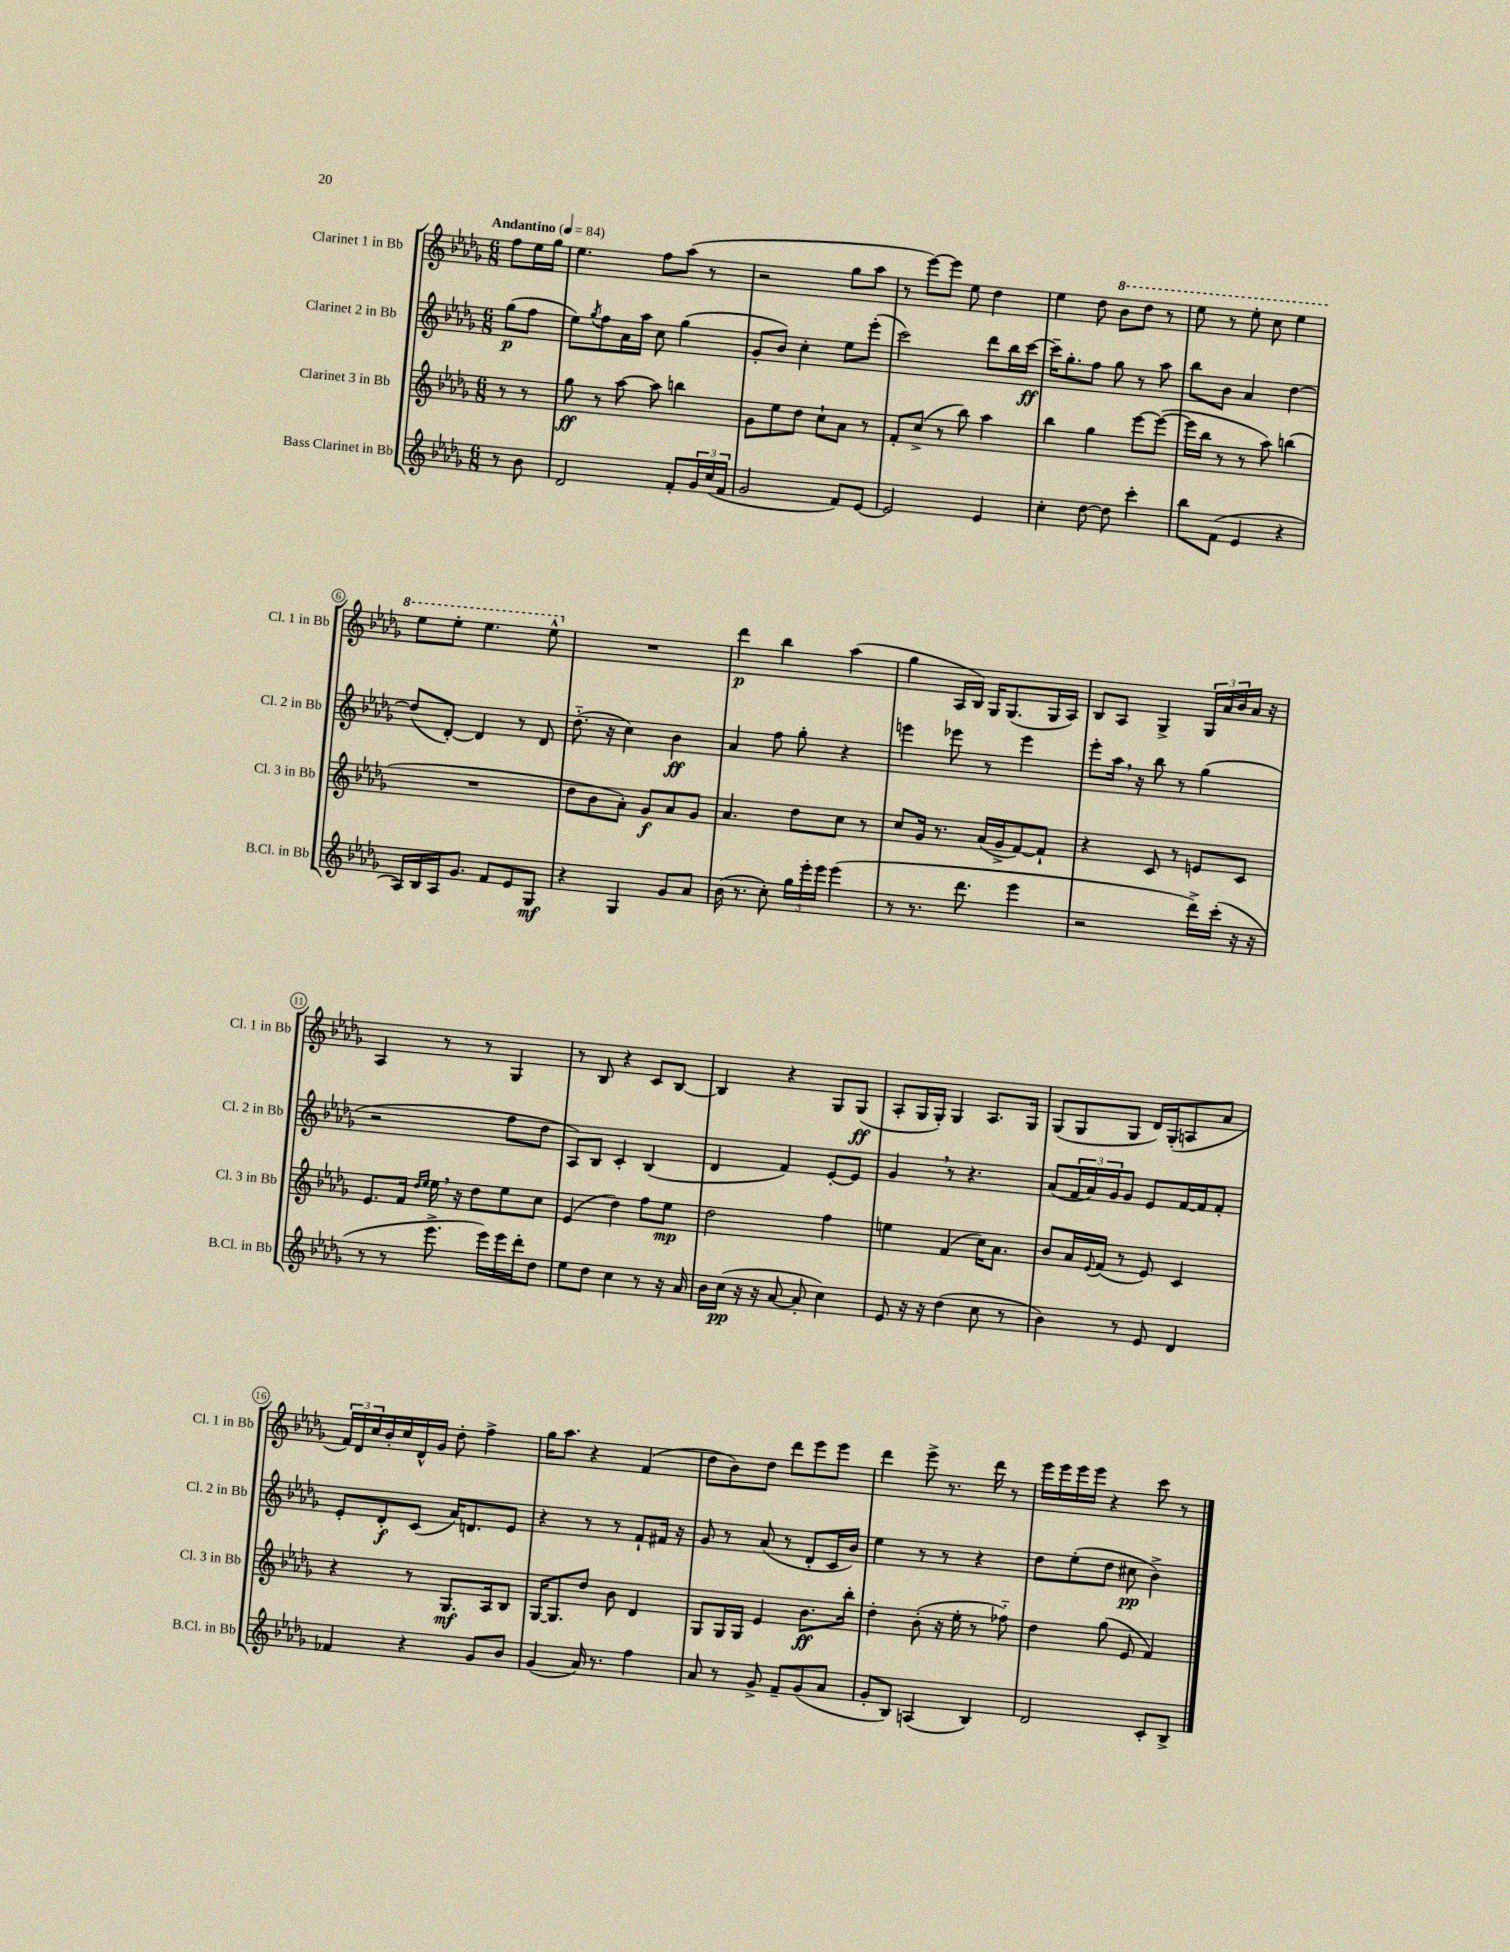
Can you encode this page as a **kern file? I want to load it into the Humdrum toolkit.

**kern	**dynam	**kern	**dynam	**kern	**dynam	**kern	**dynam
*part4	*part4	*part3	*part3	*part2	*part2	*part1	*part1
*staff4	*staff4	*staff3	*staff3	*staff2	*staff2	*staff1	*staff1
*I"Bass Clarinet in Bb	*	*I"Clarinet 3 in Bb	*	*I"Clarinet 2 in Bb	*	*I"Clarinet 1 in Bb	*
*I'B.Cl. in Bb	*	*I'Cl. 3 in Bb	*	*I'Cl. 2 in Bb	*	*I'Cl. 1 in Bb	*
*clefG2	*	*clefG2	*	*clefG2	*	*clefG2	*
*k[b-e-a-d-g-]	*	*k[b-e-a-d-g-]	*	*k[b-e-a-d-g-]	*	*k[b-e-a-d-g-]	*
*M6/8	*	*M6/8	*	*M6/8	*	*M6/8	*
*MM84	*	*MM84	*	*MM84	*	*MM84	*
=	=	=	=	=	=	=	=
!	!	!	!	!	!	!LO:TX:a:B:t=Andantino	!
8r	.	8r	.	(8gg-\L	p	8ff\L	.
8b-\	.	8r	.	8ff\J	.	16ee-\L	.
.	.	.	.	.	.	16gg-\JJ	.
=1	=1	=1	=1	=1	=1	=1	=1
2d-/	.	8gg-\	ff	8ee-\L)	.	4.ee-\	.
.	.	.	.	8qgg-/	.	.	.
.	.	8r	.	8ff\	.	.	.
.	.	[8aa-\	.	16a-\L	.	.	.
.	.	.	.	16aa-\JJ	.	.	.
.	.	8aa-\]	.	8cc\	.	8ff\L	.
8f'/L	.	4bbn\	.	(4gg-\	.	(8aa-\J	.
24g-/L	.	.	.	.	.	8r	.
(24cc/	.	.	.	.	.	.	.
24f/JJ	.	.	.	.	.	.	.
=2	=2	=2	=2	=2	=2	=2	=2
2g-/	.	8g-\L	.	8g-'/L	.	2r	.
.	.	8ee-\	.	8b-/J)	.	.	.
.	.	8dd-\J	.	4cc'\	.	.	.
.	.	8cc`\L	.	.	.	.	.
8f/L)	.	8a-\J	.	8ee-\L	.	8gg-\L	.
[8e-/J	.	8r	.	(8eee-'\J	.	8aa-\J	.
=3	=3	=3	=3	=3	=3	=3	=3
2e-/]	.	8f'/L	.	2ccc\)	.	8r	.
.	.	(8cc^/J	.	.	.	[8eee-\L)	.
.	.	8r	.	.	.	8eee-\J]	.
.	.	8bb-\)	.	.	.	8ee-\	.
4e-/	.	4aa-\	.	8ddd-\L	.	4dd-\	.
.	.	.	.	16bb-\L	.	.	.
.	.	.	.	[16ccc\JJ	ff	.	.
=4	=4	=4	=4	=4	=4	=4	=4
4cc'\	.	4bb-\	.	16ccc~\KL]	.	4ee-\	.
.	.	.	.	8.gg-'\	.	.	.
[8dd-\	.	4gg-\	.	8ff\J	.	8dd-\	.
*	*	*	*	*	*	*8va	*
8dd-\]	.	.	.	8gg-\	.	8bb-\L	.
4ccc'\	.	[8eee-\L	.	8r	.	8ddd-\J	.
.	.	(8eee-\J_	.	8aa-\	.	8r	.
=5	=5	=5	=5	=5	=5	=5	=5
8bb-\L	.	16eee-\LL]	.	8bb-\L	.	8eee-\	.
.	.	16bb-\JJ	.	.	.	.	.
(8f\J	.	8r	.	8b-\J	.	8r	.
4e-/	.	8r	.	4a-/	.	8eee-'\	.
.	.	8aa-\)	.	.	.	8ccc\	.
4r	.	(4bbn\	.	[4dd-\	.	4eee-\	.
!!LO:LB:g=z
=6	=6	=6	=6	=6	=6	=6	=6
16A-/LL)	.	2.r	.	(8dd-/L]	.	8eee-\L	.
16B-/	.	.	.	.	.	.	.
16A-/J	.	.	.	[8d-'/J)	.	8eee-'\J	.
8.g-/J	.	.	.	.	.	.	.
.	.	.	.	4d-/]	.	4.eee-\	.
8f/L	.	.	.	.	.	.	.
8e-/	.	.	.	8r	.	.	.
8G-/J	mf	.	.	8d-/	.	8eee-^^\	.
=7	=7	=7	=7	=7	=7	=7	=7
*	*	*	*	*	*	*X8va	*
4r	.	8dd-\L	.	(8.dd-\	.	2.r	.
.	.	8b-\	.	.	.	.	.
.	.	.	.	16r	.	.	.
4G-/	.	8a-'\J)	.	4cc\)	.	.	.
.	.	8g-/L	f	.	.	.	.
8g-/L	.	8a-/	.	4b-\	ff	.	.
8a-/J	.	8g-/J	.	.	.	.	.
=8	=8	=8	=8	=8	=8	=8	=8
(16b-\	.	4.a-/	.	4a-/	.	4ddd-\	p
8.r	.	.	.	.	.	.	.
8cc'\)	.	.	.	8ff\	.	4bb-\	.
24gg-\LL	.	8dd-\L	.	8gg-'\	.	.	.
24eee-'\	.	.	.	.	.	.	.
24eee-\JJ	.	.	.	.	.	.	.
(4eee-\	.	8cc\J	.	4r	.	(4aa-\	.
.	.	8r	.	.	.	.	.
=9	=9	=9	=9	=9	=9	=9	=9
8r	.	8cc/L	.	4eeen\	.	4gg-\	.
8.r	.	16g-/Jk	.	.	.	.	.
.	.	8.r	.	.	.	.	.
.	.	.	.	8eee-X\	.	16A-/LL	.
8.ddd-\	.	.	.	.	.	16B-/JJ)	.
.	.	(16a-/LL	.	8r	.	16G-/KL	.
.	.	16g-^/J	.	.	.	(8.G-/	.
4eee-\	.	[8f/)	.	4eee-\	.	.	.
.	.	8f`/J]	.	.	.	16G-/L	.
.	.	.	.	.	.	16A-/JJ)	.
=10	=10	=10	=10	=10	=10	=10	=10
2r	.	4r	.	8eee-'\L	.	8B-/L	.
.	.	.	.	16aa-,\Jk	.	8A-/J	.
.	.	.	.	16r	.	.	.
.	.	8c/	.	8bb-\	.	4G-^/	.
.	.	8r	.	8r	.	.	.
16ddd-^\LL)	.	8en/L	.	(4gg-\	.	24G-/LL	.
.	.	.	.	.	.	24a-/	.
(16ccc'\JJ	.	.	.	.	.	.	.
.	.	.	.	.	.	24b-/	.
16r	.	8c/J	.	.	.	16a-/JJ	.
16r	.	.	.	.	.	16r	.
!!LO:LB:g=z
=11	=11	=11	=11	=11	=11	=11	=11
8r	.	8.e-/L	.	2r	.	4A-/	.
8r	.	.	.	.	.	.	.
.	.	16f/Jk	.	.	.	.	.
.	.	16qqdd-/LL	.	.	.	.	.
.	.	16qqee-/JJ	.	.	.	.	.
8.eee-^\	.	16ee-,\	.	.	.	8r	.
.	.	16r	.	.	.	.	.
.	.	8dd-\L	.	.	.	8r	.
16eee-\LL)	.	.	.	.	.	.	.
16eee-\	.	8ee-\	.	8ff\L	.	4G-/	.
16ddd-'\J	.	.	.	.	.	.	.
8dd-\J	.	8cc\J	.	8dd-\J	.	.	.
=12	=12	=12	=12	=12	=12	=12	=12
8ee-\L	.	(4e-/	.	8A-/L)	.	8r	.
8dd-\J	.	.	.	8B-/J	.	8B-/	.
4cc\	.	4dd-\)	.	4c'/	.	4r	.
8r	.	8ff\L	.	(4B-/	.	8c/L	.
16r	.	8ee-\J	mp	.	.	[8B-/J	.
16a-/	.	.	.	.	.	.	.
=13	=13	=13	=13	=13	=13	=13	=13
16b-\LL	.	2dd-\	.	4d-/	.	4B-/]	.
(16cc\JJ	pp	.	.	.	.	.	.
16r	.	.	.	.	.	.	.
16r	.	.	.	.	.	.	.
[8a-/	.	.	.	4f/)	.	4r	.
8a-'/]	.	.	.	.	.	.	.
4cc\)	.	4ff\	.	[8e-'/L	.	8G-/L	.
.	.	.	.	8e-/J]	.	(8G-/J	ff
=14	=14	=14	=14	=14	=14	=14	=14
8e-/	.	4een\	.	4g-,/	.	8A-'/L	.
16r	.	.	.	.	.	16G-/L	.
16r	.	.	.	.	.	16G-'/JJ)	.
(4dd-\	.	(4f/	.	8r	.	4G-/	.
.	.	.	.	4.r	.	.	.
8cc\	.	16cc\KL)	.	.	.	8.A-/L	.
.	.	8.a-\J	.	.	.	.	.
8r	.	.	.	.	.	.	.
.	.	.	.	.	.	16G-/Jk	.
=15	=15	=15	=15	=15	=15	=15	=15
4b-\)	.	8b-/L	.	(8a-/L	.	(8G-/L	.
.	.	16a-/L	.	24f/L	.	8G-/	.
.	.	.	.	24a-/)	.	.	.
.	.	8qqe-/	.	.	.	.	.
.	.	(16f/JJ	.	.	.	.	.
.	.	.	.	24g-/J	.	.	.
8r	.	8r	.	8g-/J	.	8G-/J	.
8e-/	.	8e-/)	.	8e-/L	.	16d-/LL)	.
.	.	.	.	.	.	(16G-'/J	.
4d-/	.	4c/	.	[16f/L	.	8An/	.
.	.	.	.	16f/J]	.	.	.
.	.	.	.	8f'/J	.	8a-/J	.
!!LO:LB:g=z
=16	=16	=16	=16	=16	=16	=16	=16
4f-X/	.	4r	.	8e-'/L	.	24f/LL)	.
.	.	.	.	.	.	24d-/	.
.	.	.	.	.	.	24cc/	.
.	.	.	.	8d-'/	f	16b-'/	.
.	.	.	.	.	.	16cc/	.
4r	.	8r	.	(8c/J	.	16d-^^/	.
.	.	.	.	.	.	16g-/JJ	.
.	.	8.G-/L	mf	16a-/KL)	.	8dd-'\	.
.	.	.	.	8.dn/	.	.	.
8g-/L	.	.	.	.	.	4ff^\	.
.	.	16A-/k	.	.	.	.	.
8b-/J	.	8B-/J	.	8e-/J	.	.	.
=17	=17	=17	=17	=17	=17	=17	=17
(4g-/	.	[16G-/KL	.	4r	.	16gg-\KL	.
.	.	8.G-/]	.	.	.	8.aa-\J	.
16a-/)	.	8dd-/J	.	8r	.	4r	.
8.r	.	.	.	.	.	.	.
.	.	8b-\	.	8r	.	.	.
4ff\	.	4d-/	.	8f`/L	.	(4f/	.
.	.	.	.	16f#X/Jk	.	.	.
.	.	.	.	16r	.	.	.
=18	=18	=18	=18	=18	=18	=18	=18
8a-/	.	8G-/L	.	8g-/	.	8dd-\L	.
8r	.	16G-/L	.	8r	.	8b-\)	.
.	.	16G-/JJ	.	.	.	.	.
8g-^/	.	4e-/	.	(8a-/	.	8dd-\J	.
8f~/L	.	.	.	8r	.	8ddd-\L	.
(8g-/	.	8.b-\L	ff	8d-'/L	.	8eee-\	.
8a-/J	.	.	.	16c/L	.	8eee-\J	.
.	.	16bb-'\Jk	.	16b-/JJ)	.	.	.
=19	=19	=19	=19	=19	=19	=19	=19
8g-'/L	.	4dd-'\	.	4ee-\	.	4ddd-\	.
8B-/J)	.	.	.	.	.	.	.
(4An/	.	(8b-'\	.	8r	.	8eee-^\	.
.	.	16r	.	8r	.	8.r	.
.	.	16ee-'\	.	.	.	.	.
4B-/)	.	8r	.	4r	.	.	.
.	.	.	.	.	.	16ddd-\	.
.	.	8ff-X\)	.	.	.	8r	.
=20	=20	=20	=20	=20	=20	=20	=20
2d-/	.	4dd-\	.	8dd-\L	.	16eee-\LL	.
.	.	.	.	.	.	16eee-\	.
.	.	.	.	(8ee-'\	.	16eee-\	.
.	.	.	.	.	.	16eee-\JJ	.
.	.	(8gg-\	.	8dd-\J	.	4r	.
.	.	8e-/	.	8cc#X\	pp	.	.
8c'/L	.	4f/)	.	4b-^\)	.	8ccc\	.
8B-^/J	.	.	.	.	.	8r	.
==	==	==	==	==	==	==	==
*-	*-	*-	*-	*-	*-	*-	*-
